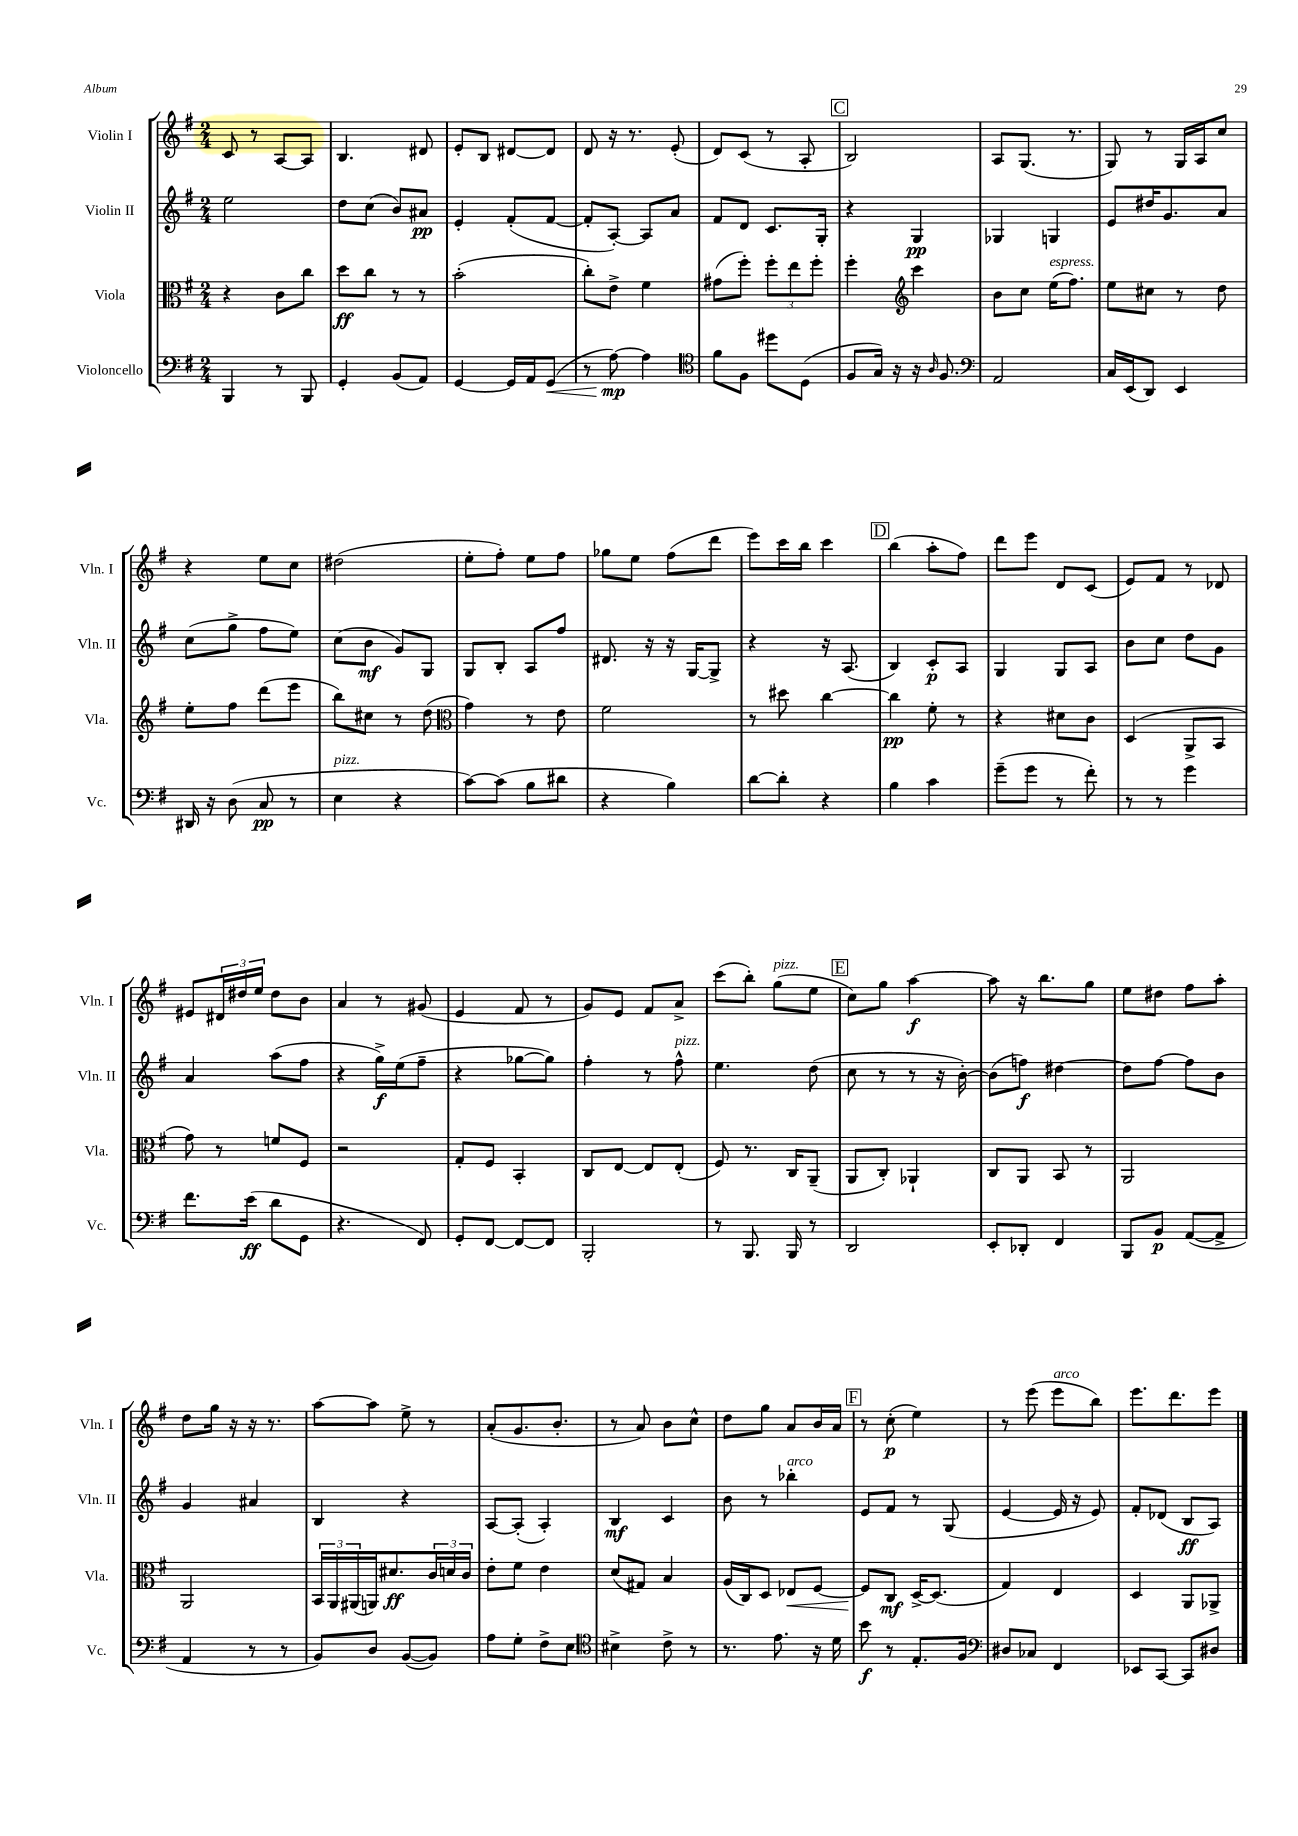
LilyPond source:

<<
\new StaffGroup <<
\new Staff = "s0" \with { instrumentName = "Violin I" shortInstrumentName = "Vln. I" } {
    \clef treble \key g \major \numericTimeSignature \time 2/4
    c'8 r8 a8~ a8 |
    b4. dis'8 |
    e'8-. b8 dis'8~ dis'8 |
    d'8 r16 r8. e'8-.( |
    d'8) c'8( r8 a8-. |
    \mark \markup { \box "C" } b2) |
    a8 g8.( r8. |
    g8) r8 g16 a16 c''8 |
    r4 e''8 c''8 |
    dis''2( |
    e''8-. fis''8-.) e''8 fis''8 |
    ges''8 e''8 fis''8( d'''8 |
    e'''8) c'''16 b''16 c'''4 |
    \mark \markup { \box "D" } b''4( a''8-. fis''8) |
    d'''8 e'''8 d'8 c'8( |
    e'8) fis'8 r8 des'8 |
    eis'8 \tuplet 3/2 { dis'16 dis''16 e''16 } dis''8 b'8 |
    a'4 r8 gis'8( |
    e'4 fis'8 r8 |
    g'8) e'8 fis'8 a'8-> |
    c'''8( b''8-.) g''8^\markup { \italic "pizz." }( e''8 |
    \mark \markup { \box "E" } c''8) g''8 a''4~\f |
    a''8 r16 b''8. g''8 |
    e''8 dis''8 fis''8 a''8-. |
    d''8 g''16 r16 r16 r8. |
    a''8~ a''8 e''8-> r8 |
    a'8-.( g'8. b'8.-. |
    r8 a'8) b'8 c''8-^ |
    d''8 g''8 a'8 b'16 a'16 |
    \mark \markup { \box "F" } r8 c''8-.\p( e''4) |
    r8 e'''8( e'''8^\markup { \italic "arco" } b''8) |
    e'''8. d'''8. e'''8 \bar "|." |
}
\new Staff = "s1" \with { instrumentName = "Violin II" shortInstrumentName = "Vln. II" } {
    \clef treble \key g \major \numericTimeSignature \time 2/4
    e''2 |
    d''8 c''8( b'8) ais'8\pp |
    e'4-. fis'8-.( fis'8~ |
    fis'8-. a8~-.) a8 a'8 |
    fis'8 d'8 c'8. g16-. |
    \mark \markup { \box "C" } r4 g4\pp |
    ges4 g4 |
    e'8 dis''16 g'8. a'8 |
    c''8( g''8-> fis''8 e''8) |
    c''8( b'8\mf g'8) g8 |
    g8 b8-. a8 fis''8 |
    dis'8. r16 r16 g16~ g8-> |
    r4 r16 a8.( |
    \mark \markup { \box "D" } b4) c'8-.\p a8 |
    g4 g8 a8 |
    b'8 c''8 d''8 g'8 |
    a'4 a''8( fis''8 |
    r4 g''16->\f) e''16( fis''8-- |
    r4 ges''8~ ges''8) |
    fis''4-. r8 fis''8-^^\markup { \italic "pizz." } |
    e''4. d''8( |
    \mark \markup { \box "E" } c''8 r8 r8 r16 b'16~-.) |
    b'8( f''8\f) dis''4~ |
    dis''8 fis''8~ fis''8 b'8 |
    g'4 ais'4 |
    b4 r4 |
    a8~ a8-.( a4-.) |
    b4\mf c'4 |
    b'8 r8 bes''4-.^\markup { \italic "arco" } |
    \mark \markup { \box "F" } e'8 fis'8 r8 g8( |
    e'4~ e'16 r16 e'8) |
    fis'8-. des'8( b8\ff a8) \bar "|." |
}
\new Staff = "s2" \with { instrumentName = "Viola" shortInstrumentName = "Vla." } {
    \clef alto \key g \major \numericTimeSignature \time 2/4
    r4 c'8 c''8 |
    d''8\ff c''8 r8 r8 |
    b'2-.( |
    c''8-.) e'8-> fis'4 |
    gis'8( fis''8-.) \tuplet 3/2 { fis''8-. e''8 fis''8-. } |
    \mark \markup { \box "C" } fis''4-. \clef treble c'''4 |
    b'8 c''8 e''16^\markup { \italic "espress." }( fis''8.) |
    e''8 cis''8 r8 d''8 |
    e''8-. fis''8 d'''8( e'''8 |
    b''8) cis''8 r8 d''8( |
    \clef alto g'4) r8 e'8 |
    fis'2 |
    r8 dis''8 c''4~ |
    \mark \markup { \box "D" } c''4\pp fis'8-. r8 |
    r4 dis'8 c'8 |
    d4( a,8-> b,8 |
    g'8) r8 f'8 fis8 |
    r2 |
    g8-. fis8 b,4-. |
    c8 e8~ e8 e8-.( |
    fis8) r8. c16 a,8--( |
    \mark \markup { \box "E" } a,8 c8-.) aes,4-! |
    c8 a,8 b,8 r8 |
    a,2 |
    a,2 |
    \tuplet 3/2 { b,16 a,16 ais,16( } a,16) dis'8.\ff \tuplet 3/2 { c'16 d'16 c'16 } |
    e'8-. fis'8 e'4 |
    d'8( gis8) b4 |
    a16( c16) d8 ees8\< fis8~ |
    \mark \markup { \box "F" } fis8\! c8\mf d16~-> d8.( |
    g4) e4 |
    d4 a,8 aes,8-> \bar "|." |
}
\new Staff = "s3" \with { instrumentName = "Violoncello" shortInstrumentName = "Vc." } {
    \clef bass \key g \major \numericTimeSignature \time 2/4
    b,,4 r8 b,,8 |
    g,4-. b,8( a,8) |
    g,4~ g,16 a,16 g,8\<( |
    r8 a8~\mp\!) a4 |
    \clef tenor fis'8 fis8 dis''8 d8( |
    \mark \markup { \box "C" } fis8 g16) r16 r16 \grace { a16 } fis8. |
    \clef bass a,2 |
    c16 e,16( d,8) e,4 |
    dis,16 r16 d8( c8\pp r8 |
    e4^\markup { \italic "pizz." } r4 |
    c'8~) c'8( b8 dis'8 |
    r4 b4) |
    d'8~ d'8-. r4 |
    \mark \markup { \box "D" } b4 c'4 |
    g'8--( g'8 r8 fis'8-.) |
    r8 r8 g'4 |
    fis'8. e'16\ff( d'8 g,8 |
    r4. fis,8) |
    g,8-. fis,8~ fis,8~ fis,8 |
    b,,2-. |
    r8 b,,8. b,,16 r8 |
    \mark \markup { \box "E" } d,2 |
    e,8-. des,8-. fis,4 |
    b,,8 b,8\p a,8~( a,8-> |
    a,4 r8 r8 |
    b,8) d8 b,8~( b,8) |
    a8 g8-. fis8-> e8 |
    \clef tenor bis4-> c'8-> r8 |
    r8. e'8. r16 d'16 |
    \mark \markup { \box "F" } b'8\f r8 e8.-. fis16 |
    \clef bass dis8 ces8 fis,4 |
    ees,8 c,8~ c,8 dis8 \bar "|." |
}
>>
>>
\layout { \context { \Score \remove "Bar_number_engraver" } }
